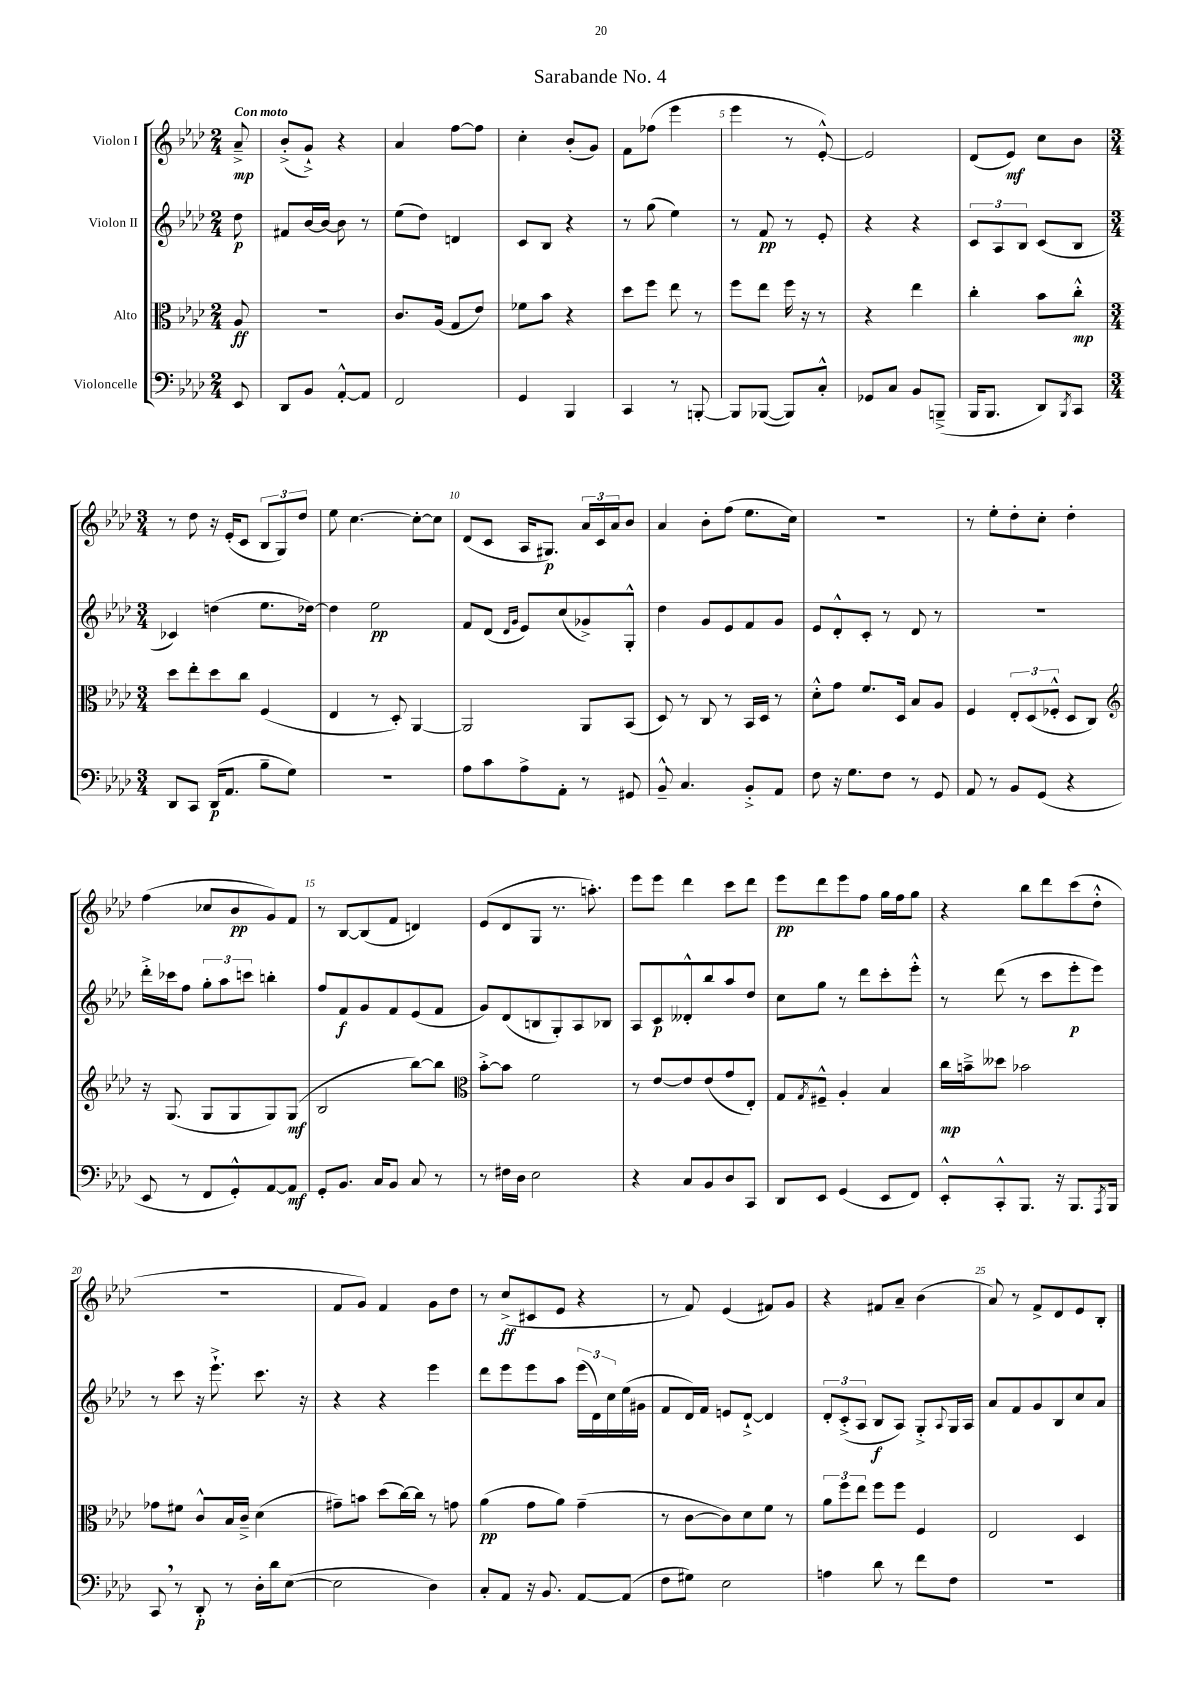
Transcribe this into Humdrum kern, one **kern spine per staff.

**kern	**dynam	**kern	**dynam	**kern	**dynam	**kern	**dynam
*part4	*part4	*part3	*part3	*part2	*part2	*part1	*part1
*staff4	*staff4	*staff3	*staff3	*staff2	*staff2	*staff1	*staff1
*I"Violoncelle	*	*I"Alto	*	*I"Violon II	*	*I"Violon I	*
*clefF4	*	*clefC3	*	*clefG2	*	*clefG2	*
*k[b-e-a-d-]	*	*k[b-e-a-d-]	*	*k[b-e-a-d-]	*	*k[b-e-a-d-]	*
*M2/4	*	*M2/4	*	*M2/4	*	*M2/4	*
=	=	=	=	=	=	=	=
!	!	!	!	!	!	!LO:TX:a:B:t=Con moto	!
8EE-/	.	8A-/	ff	8dd-\	p	8a-~^/	mp
=1	=1	=1	=1	=1	=1	=1	=1
8DD-/L	.	2r	.	8f#X/L	.	(8b-'^/L	.
8BB-/J	.	.	.	[16b-/L	.	8g`^/J)	.
.	.	.	.	16b-/JJ_	.	.	.
[8AA-'^^/L	.	.	.	8b-\]	.	4r	.
8AA-/J]	.	.	.	8r	.	.	.
=2	=2	=2	=2	=2	=2	=2	=2
2FF/	.	8.c/L	.	(8ee-\L	.	4a-/	.
.	.	.	.	8dd-\J)	.	.	.
.	.	(16A-/Jk	.	.	.	.	.
.	.	8G/L	.	4dn/	.	[8ff\L	.
.	.	8e-/J)	.	.	.	8ff\J]	.
=3	=3	=3	=3	=3	=3	=3	=3
4GG/	.	8f-X\L	.	8c/L	.	4cc'\	.
.	.	8b-\J	.	8B-/J	.	.	.
4BBB-/	.	4r	.	4r	.	(8b-'/L	.
.	.	.	.	.	.	8g/J)	.
=4	=4	=4	=4	=4	=4	=4	=4
4CC/	.	8dd-\L	.	8r	.	8f\L	.
.	.	8ff\J	.	(8gg\	.	(8ff-X\J	.
8r	.	8ee-\	.	4ee-\)	.	4eee-\	.
[8BBBn'/	.	8r	.	.	.	.	.
=5	=5	=5	=5	=5	=5	=5	=5
8BBB/L]	.	8ff\L	.	8r	.	4eee-\	.
([8BBB-X/J	.	8ee-\J	.	8f/	pp	.	.
8BBB-/L])	.	16ff\	.	8r	.	8r	.
.	.	16r	.	.	.	.	.
8C'^^/J	.	8r	.	8e-'/	.	[8e-'^^/)	.
=6	=6	=6	=6	=6	=6	=6	=6
8GG-X/L	.	4r	.	4r	.	2e-/]	.
8C/J	.	.	.	.	.	.	.
8BB-/L	.	4ee-\	.	4r	.	.	.
(8BBBn~^/J	.	.	.	.	.	.	.
=7	=7	=7	=7	=7	=7	=7	=7
16BBB-/KL	.	4cc'\	.	12c/L	.	(8d-/L	.
8.BBB-/J	.	.	.	.	.	.	.
.	.	.	.	12A-/	.	.	.
.	.	.	.	.	.	8e-/J)	mf
.	.	.	.	12B-/J	.	.	.
8DD-/L)	.	8b-\L	.	(8c/L	.	8cc\L	.
8qBBB-/	.	.	.	.	.	.	.
8CC/J	.	8cc'^^\J	mp	8B-/J	.	8b-\J	.
!!LO:LB:g=z
=8	=8	=8	=8	=8	=8	=8	=8
*M3/4	*	*M3/4	*	*M3/4	*	*M3/4	*
8DD-/L	.	8dd-\L	.	4c-X/)	.	8r	.
8CC/J	.	8ee-'\	.	.	.	8dd-\	.
(16DD-/KL	p	8dd-\	.	(4ddn\	.	16r	.
8.AA-/J	.	.	.	.	.	(16e-'/KL	.
.	.	8cc\J	.	.	.	8c/J	.
8B-~\L	.	(4F/	.	8.ee-\L	.	12B-/L	.
.	.	.	.	.	.	12G/)	.
8G\J)	.	.	.	.	.	.	.
.	.	.	.	.	.	12dd-/J	.
.	.	.	.	[16dd-X\Jk)	.	.	.
=9	=9	=9	=9	=9	=9	=9	=9
2.r	.	4E-/	.	4dd-\]	.	8ee-\	.
.	.	.	.	.	.	[4.cc\	.
.	.	8r	.	2ee-\	pp	.	.
.	.	8D-'/)	.	.	.	.	.
.	.	[4AA-/	.	.	.	8cc'\L_	.
.	.	.	.	.	.	8cc\J]	.
=10	=10	=10	=10	=10	=10	=10	=10
8A-\L	.	2AA-/]	.	8f/L	.	(8d-/L	.
8c\	.	.	.	(8d-/J	.	8c/J	.
.	.	.	.	16qqd-/LL	.	.	.
.	.	.	.	16qqg/JJ	.	.	.
8A-^\	.	.	.	8e-/L)	.	16A-/KL	.
.	.	.	.	.	.	8.G#X/J)	p
8AA-'\J	.	.	.	(8cc/	.	.	.
8r	.	8AA-/L	.	8g-X^/)	.	24a-/LL	.
.	.	.	.	.	.	24c/	.
.	.	.	.	.	.	24a-/J	.
8GG#X/	.	(8BB-/J	.	8G'^^/J	.	8b-/J	.
=11	=11	=11	=11	=11	=11	=11	=11
8BB-~^^/	.	8D-/)	.	4dd-\	.	4a-/	.
4.C/	.	8r	.	.	.	.	.
.	.	8C/	.	8g/L	.	8b-'\L	.
.	.	8r	.	8e-/	.	(8ff\J	.
8BB-'^/L	.	16BB-/LL	.	8f/	.	8.ee-\L	.
.	.	16D-/JJ	.	.	.	.	.
8AA-/J	.	8r	.	8g/J	.	.	.
.	.	.	.	.	.	16cc\Jk)	.
=12	=12	=12	=12	=12	=12	=12	=12
8F\	.	8d-'^^\L	.	8e-/L	.	2.r	.
16r	.	8g\J	.	8d-'^^/	.	.	.
8.G\L	.	.	.	.	.	.	.
.	.	8.f/L	.	8c'/J	.	.	.
8F\J	.	.	.	8r	.	.	.
.	.	16D-/Jk	.	.	.	.	.
8r	.	8B-/L	.	8d-/	.	.	.
8GG/	.	8A-/J	.	8r	.	.	.
=13	=13	=13	=13	=13	=13	=13	=13
8AA-/	.	4F/	.	2.r	.	8r	.
8r	.	.	.	.	.	8ee-'\L	.
8BB-/L	.	12E-'/L	.	.	.	8dd-'\	.
.	.	(12D-/	.	.	.	.	.
(8GG/J	.	.	.	.	.	8cc'\J	.
.	.	12F-X'^^/J	.	.	.	.	.
4r	.	8D-/L	.	.	.	4dd-'\	.
.	.	8C/J)	.	.	.	.	.
!!LO:LB:g=z
=14	=14	=14	=14	=14	=14	=14	=14
*	*	*clefG2	*	*	*	*	*
8EE-/	.	16r	.	16ddd-'^\LL	.	(4ff\	.
.	.	(8.G/	.	16ccc-X\J	.	.	.
8r	.	.	.	8ff\J	.	.	.
8FF/L	.	8G/L	.	12gg'\L	.	8cc-X/L	.
.	.	.	.	12aa-\	.	.	.
8GG'^^/)	.	8G/	.	.	.	8b-/	pp
.	.	.	.	12cccn\J	.	.	.
[8AA-/	.	8G/)	.	4bbn'\	.	8g/)	.
8AA-/J]	mf	(8G/J	mf	.	.	8f/J	.
=15	=15	=15	=15	=15	=15	=15	=15
8GG'/L	.	2B-/	.	8ff/L	.	8r	.
8.BB-/J	.	.	.	8f/	f	[8B-/L	.
.	.	.	.	8g/	.	(8B-/]	.
16C/KL	.	.	.	.	.	.	.
8BB-/J	.	.	.	8f/	.	8f/J	.
8C/	.	[8bb-\L)	.	(8e-/	.	4dn/)	.
8r	.	8bb-\J]	.	8f/J	.	.	.
=16	=16	=16	=16	=16	=16	=16	=16
*	*	*clefC3	*	*	*	*	*
8r	.	[8b-'^\L	.	8g/L)	.	(8e-/L	.
16F#X\LL	.	8b-\J]	.	(8d-/	.	8d-/	.
16D-\JJ	.	.	.	.	.	.	.
2E-\	.	2f\	.	8Bn/	.	8G/J	.
.	.	.	.	8G'/)	.	8.r	.
.	.	.	.	8A-/	.	.	.
.	.	.	.	.	.	8.aan'\)	.
.	.	.	.	8B-X/J	.	.	.
=17	=17	=17	=17	=17	=17	=17	=17
4r	.	8r	.	8A-/L	.	8eee-\L	.
.	.	[8e-/L	.	8c/	p	8eee-\J	.
8C/L	.	8e-/]	.	8d--X'^^/	.	4ddd-\	.
8BB-/	.	(8e-/	.	8bb-/	.	.	.
8D-/	.	8g/	.	8aa-/	.	8ccc\L	.
8CC/J	.	8E-'/J)	.	8dd-/J	.	8ddd-\J	.
=18	=18	=18	=18	=18	=18	=18	=18
8DD-/L	.	8G/L	.	8cc\L	.	8eee-\L	pp
.	.	8qG/	.	.	.	.	.
8EE-/J	.	8F#X~^^/J	.	8gg\J	.	8ddd-\	.
(4GG/	.	4A-'/	.	8r	.	8eee-\	.
.	.	.	.	8ddd-\L	.	8ff\J	.
8EE-/L	.	4B-/	.	8ccc'\	.	16gg\LL	.
.	.	.	.	.	.	16ff\J	.
8FF/J)	.	.	.	8eee-'^^\J	.	8gg\J	.
=19	=19	=19	=19	=19	=19	=19	=19
8EE-'^^/L	.	16cc\LL	mp	8r	.	4r	.
.	.	16bn~^\J	.	.	.	.	.
8CC'^^/	.	8dd--X\J	.	(8ddd-\	.	.	.
8.BBB-/J	.	2b-X\	.	8r	.	8bb-\L	.
.	.	.	.	8ccc\L	.	8ddd-\	.
16r	.	.	.	.	.	.	.
8.BBB-/L	.	.	.	8eee-'\	p	(8ccc\	.
.	.	.	.	8eee-\J)	.	8dd-'^^\J	.
8qAAA-/	.	.	.	.	.	.	.
16BBB-/Jk	.	.	.	.	.	.	.
!!LO:LB:g=z
=20	=20	=20	=20	=20	=20	=20	=20
8CC,/	.	8g-X\L	.	8r	.	2.r	.
8r	.	8f#X\J	.	8ccc\	.	.	.
8DD-'/	p	8c^^/L	.	16r	.	.	.
.	.	.	.	8.eee-`^\	.	.	.
8r	.	16B-/L	.	.	.	.	.
.	.	16c~^/JJ	.	.	.	.	.
16D-'\LL	.	(4d-\	.	8.ccc\	.	.	.
16d-\J	.	.	.	.	.	.	.
([8E-\J	.	.	.	.	.	.	.
.	.	.	.	16r	.	.	.
=21	=21	=21	=21	=21	=21	=21	=21
2E-\]	.	8g#X~\L)	.	4r	.	8f/L	.
.	.	8bn\J	.	.	.	8g/J)	.
.	.	(8dd-\L	.	4r	.	4f/	.
.	.	[16cc\L)	.	.	.	.	.
.	.	16cc\JJ]	.	.	.	.	.
4D-\)	.	8r	.	4eee-\	.	8g\L	.
.	.	8gn\	.	.	.	8dd-\J	.
=22	=22	=22	=22	=22	=22	=22	=22
8C'/L	.	(4a-\	pp	8ddd-\L	.	8r	.
8AA-/J	.	.	.	8eee-\	.	(8cc^/L	ff
16r	.	8g\L	.	8eee-\	.	8c#X/	.
8.BB-/	.	.	.	.	.	.	.
.	.	8a-\J)	.	8aa-\J	.	8e-/J	.
[8AA-/L	.	(4g~\	.	(24eee-\LL	.	4r	.
.	.	.	.	24d-\)	.	.	.
.	.	.	.	24cc\	.	.	.
(8AA-/J]	.	.	.	(16ee-\	.	.	.
.	.	.	.	16g#X\JJ	.	.	.
=23	=23	=23	=23	=23	=23	=23	=23
8F\L	.	8r	.	8f/L	.	8r	.
8G#X\J)	.	[8c\L	.	16d-/L)	.	8f/)	.
.	.	.	.	16f/JJ	.	.	.
2E-\	.	8c\])	.	8en/L	.	(4e-/	.
.	.	8d-\	.	[8d-`^/J	.	.	.
.	.	8f\J	.	4d-/]	.	8f#X/L)	.
.	.	8r	.	.	.	8g/J	.
=24	=24	=24	=24	=24	=24	=24	=24
4An\	.	12a-\L	.	12d-'/L	.	4r	.
.	.	12ff\	.	(12c'^/	.	.	.
.	.	12ee-\J	.	12A-/J	.	.	.
8d-\	.	8ff\L	.	8B-/L	f	8f#X/L	.
8r	.	8ff\J	.	8A-/J)	.	8a-~/J	.
8f\L	.	4F/	.	8G'^/L	.	(4b-\	.
.	.	.	.	8qqA-/	.	.	.
8F\J	.	.	.	16G/L	.	.	.
.	.	.	.	16A-/JJ	.	.	.
=25	=25	=25	=25	=25	=25	=25	=25
2.r	.	2E-/	.	8a-/L	.	8a-/)	.
.	.	.	.	8f/	.	8r	.
.	.	.	.	8g/	.	8f^/L	.
.	.	.	.	8B-/	.	8d-/	.
.	.	4D-/	.	8cc/	.	8e-/	.
.	.	.	.	8a-/J	.	8B-'/J	.
==	==	==	==	==	==	==	==
*-	*-	*-	*-	*-	*-	*-	*-
